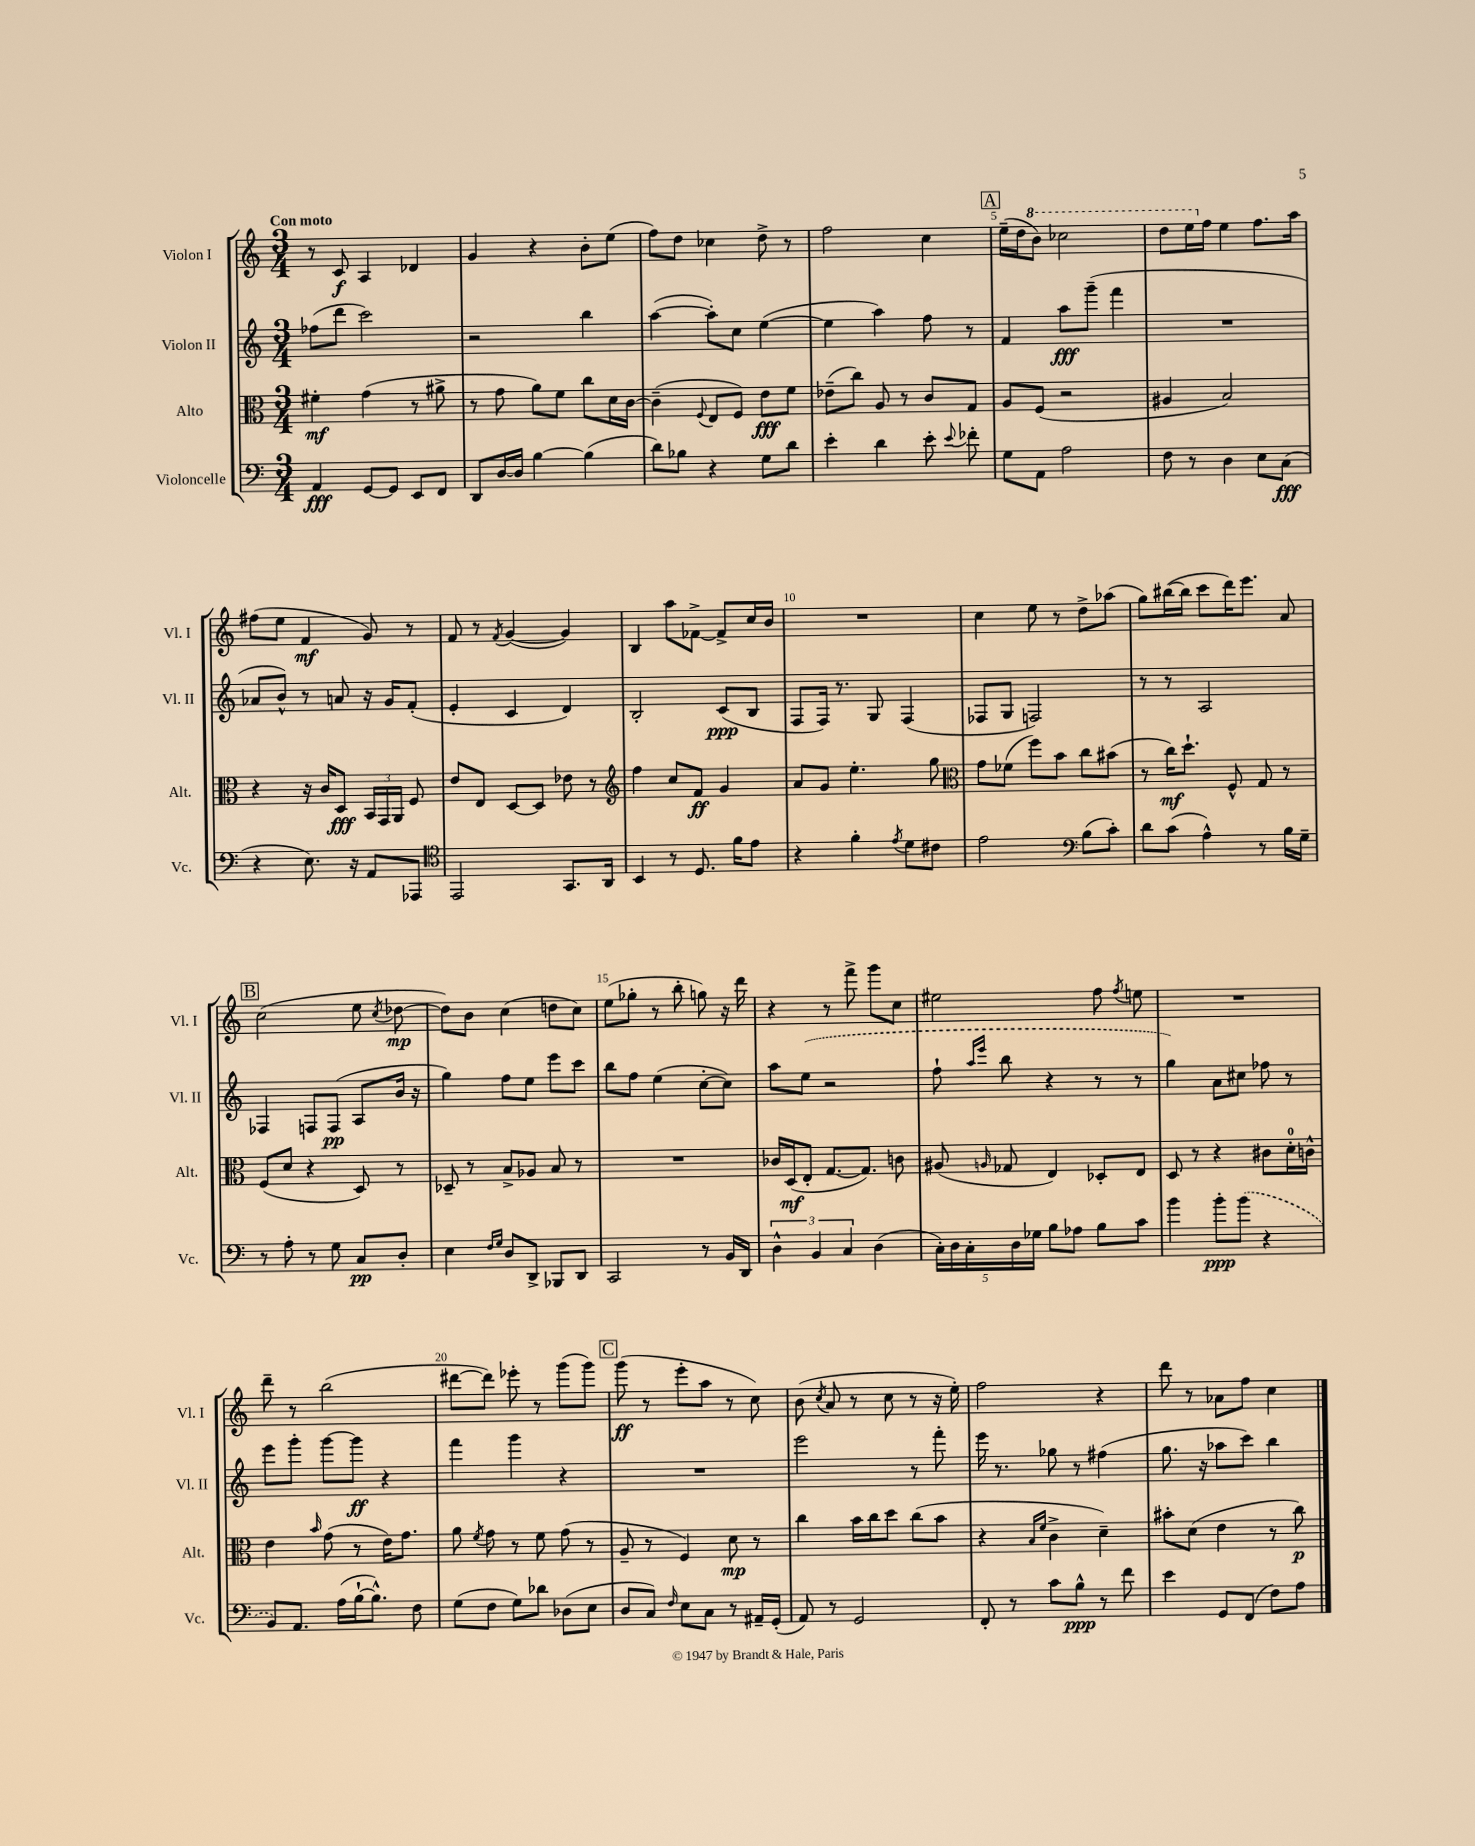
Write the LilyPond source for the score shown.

<<
\new StaffGroup <<
\new Staff = "s0" \with { instrumentName = "Violon I" shortInstrumentName = "Vl. I" } {
    \clef treble \key c \major \numericTimeSignature \time 3/4 \tempo "Con moto"
    \autoBeamOff r8 c'8\f a4 des'4 |
    g'4 r4 b'8[-. e''8]( |
    f''8[) d''8] ces''4 d''8-> r8 |
    f''2 c''4 |
    \mark \markup { \box "A" } e''16[--( d''16 \ottava #1 b''8]) ces'''2 |
    d'''8[ e'''16 \ottava #0 f''16] e''4 f''8.[ a''16] |
    fis''8[( e''8] f'4\mf g'8) r8 |
    f'8 r8 \acciaccatura { f'8 } g'4~( g'4) |
    b4 a''8[ fes'8]~-> fes'8[-> c''16 b'16] |
    R2. |
    c''4 e''8 r8 d''8[-> aes''8]( |
    g''8[) bis''16~( bis''16] c'''8[ d'''16) e'''8.] a'8 |
    \mark \markup { \box "B" } c''2( e''8 \acciaccatura { c''8 } des''8~\mp |
    des''8[) b'8] c''4( d''8[ c''8]) |
    e''8[( ges''8]-. r8 b''8-. g''8) r16 d'''16 |
    r4 r8 f'''8-> g'''8[ c''8] |
    eis''2 f''8 \acciaccatura { f''8 } e''8 |
    R2. |
    d'''8-- r8 b''2( |
    dis'''8[~ dis'''8]) ees'''8-. r8 g'''8[( g'''8]) |
    \mark \markup { \box "C" } g'''8\ff( r8 e'''8[-. a''8] r8 c''8) |
    b'8( \acciaccatura { c''8 } a'8 r8 c''8 r8 r16 e''16-.) |
    f''2 r4 |
    d'''8 r8 aes'8[ f''8] c''4 \bar "|." |
}
\new Staff = "s1" \with { instrumentName = "Violon II" shortInstrumentName = "Vl. II" } {
    \clef treble \key c \major \numericTimeSignature \time 3/4
    \autoBeamOff fes''8[( d'''8] c'''2) |
    r2 b''4 |
    a''4~( a''8[-.) c''8] e''4~( |
    e''4 a''4) f''8 r8 |
    \mark \markup { \box "A" } f'4 a''8[\fff g'''8]--( f'''4 |
    R2. |
    aes'8[ b'8]-^) r8 a'8 r16 g'16[ f'8]-.( |
    e'4-. c'4 d'4) |
    b2-. c'8[\ppp( b8] |
    f8[ f16]) r8. g8 f4( |
    fes8[ g8] f2) |
    r8 r8 a2 |
    \mark \markup { \box "B" } fes4 f8[ f8]\pp( a8[ b'16] r16 |
    g''4) f''8[ e''8] e'''8[ c'''8] |
    b''8[ f''8] e''4( c''8[~-. c''8]) |
    a''8[ \once \slurDashed e''8]( r2 |
    f''8-! \grace { a''16[ e'''16] } b''8 r4 r8 r8 |
    g''4) a'8[ cis''8] fes''8 r8 |
    e'''8[ g'''8]-. g'''8[~ g'''8]\ff r4 |
    f'''4 g'''4 r4 |
    \mark \markup { \box "C" } R2. |
    e'''2 r8 f'''8-. |
    e'''16 r8. ges''8 r8 fis''4( |
    g''8. r16 aes''8[ c'''8]) b''4 \bar "|." |
}
\new Staff = "s2" \with { instrumentName = "Alto" shortInstrumentName = "Alt." } {
    \clef alto \key c \major \numericTimeSignature \time 3/4
    \autoBeamOff fis'4-.\mf g'4( r8 ais'8-> |
    r8 g'8 a'8[) f'8] c''8[ d'16 c'16]~ |
    c'4--( \appoggiatura { f8 } e8[ f8]) e'8[\fff f'8] |
    ees'8[--( c''8]) a8 r8 c'8[ g8] |
    \mark \markup { \box "A" } a8[ f8]( r2 |
    ais4 b2) |
    r4 r16 c'16[ d8]\fff \tuplet 3/2 { b,16[ g,16 a,16] } f8 |
    e'8[ e8] d8[~ d8] ees'8 r8 |
    \clef treble f''4 c''8[ f'8]\ff g'4 |
    a'8[ g'8] e''4.-. g''8 |
    \clef alto g'8[ fes'8]( f''8[) b'8] c''8[ bis'8]( |
    r8 c''16[\mf) d''8.]-! f8-^ g8 r8 |
    \mark \markup { \box "B" } f8[( d'8] r4 d8) r8 |
    des8-- r8 b8[-> aes8] b8 r8 |
    R2. |
    ces'16[ d16\mf( e8]-. g8.[~ g8.]) c'8 |
    ais8( \grace { a16 } ges8 e4) des8[-. e8] |
    d8 r8 r4 cis'8[ d'16-0-. c'16]-^ |
    e'4 \grace { b'16 } g'8( r8 e'16[) g'8.] |
    a'8 \acciaccatura { f'8 } g'8 r8 f'8 g'8( r8 |
    \mark \markup { \box "C" } a8-- r8 f4) d'8\mp r8 |
    c''4 b'16[ c''16 d''8] c''8[( b'8] |
    r4 \grace { b16[ f'16] } c'4-> d'4--) |
    bis'8[-. d'8]( e'4 r8 c''8\p) \bar "|." |
}
\new Staff = "s3" \with { instrumentName = "Violoncelle" shortInstrumentName = "Vc." } {
    \clef bass \key c \major \numericTimeSignature \time 3/4
    \autoBeamOff a,4\fff g,8[~ g,8] e,8[ f,8] |
    d,8[ d16~ d16] b4~ b4( |
    d'8[) bes8] r4 g8[ d'8] |
    e'4-. d'4 e'8-. \appoggiatura { e'8 } fes'8-. |
    \mark \markup { \box "A" } g8[ a,8] a2 |
    f8 r8 d4 e8[ c8]\fff( |
    r4 e8.) r16 a,8[ aes,,8] |
    \clef tenor e,2 g,8.[ a,16] |
    b,4 r8 d8. f'16[ e'8] |
    r4 f'4-. \acciaccatura { e'8 } d'8[ cis'8] |
    e'2 \clef bass b8[( c'8]-.) |
    d'8[ c'8]( a4-^) r8 b16[ g16]-- |
    \mark \markup { \box "B" } r8 a8-. r8 g8 c8[\pp d8]-. |
    e4 \grace { f16[ g16] } d8[ d,8]-> bes,,8[ d,8] |
    c,2 r8 b,16[ d,16] |
    \tuplet 3/2 { d4-^ b,4 c4 } d4( |
    \tuplet 5/4 { c16[-.) d16 c16-. d16 ges16] } b8[ aes8] b8[ c'8] |
    b'4 b'8[-.\ppp \once \slurDashed b'8]( r4 |
    b,8[) a,8.] a16[( b16~-! b8.]-^) f8 |
    g8[( f8] g8[) des'8] des8[( e8] |
    \mark \markup { \box "C" } d8[ c8]) \grace { f16 } e8[ c8] r8 ais,16[-- g,16]-.( |
    a,8) r8 g,2 |
    f,8-. r8 c'8[ b8]-^\ppp r8 f'8 |
    e'4 g,8[ f,8]( f8[) a8] \bar "|." |
}
>>
>>
\layout { \context { \Score \override BarNumber.break-visibility = ##(#f #t #t) barNumberVisibility = #(every-nth-bar-number-visible 5) } }
